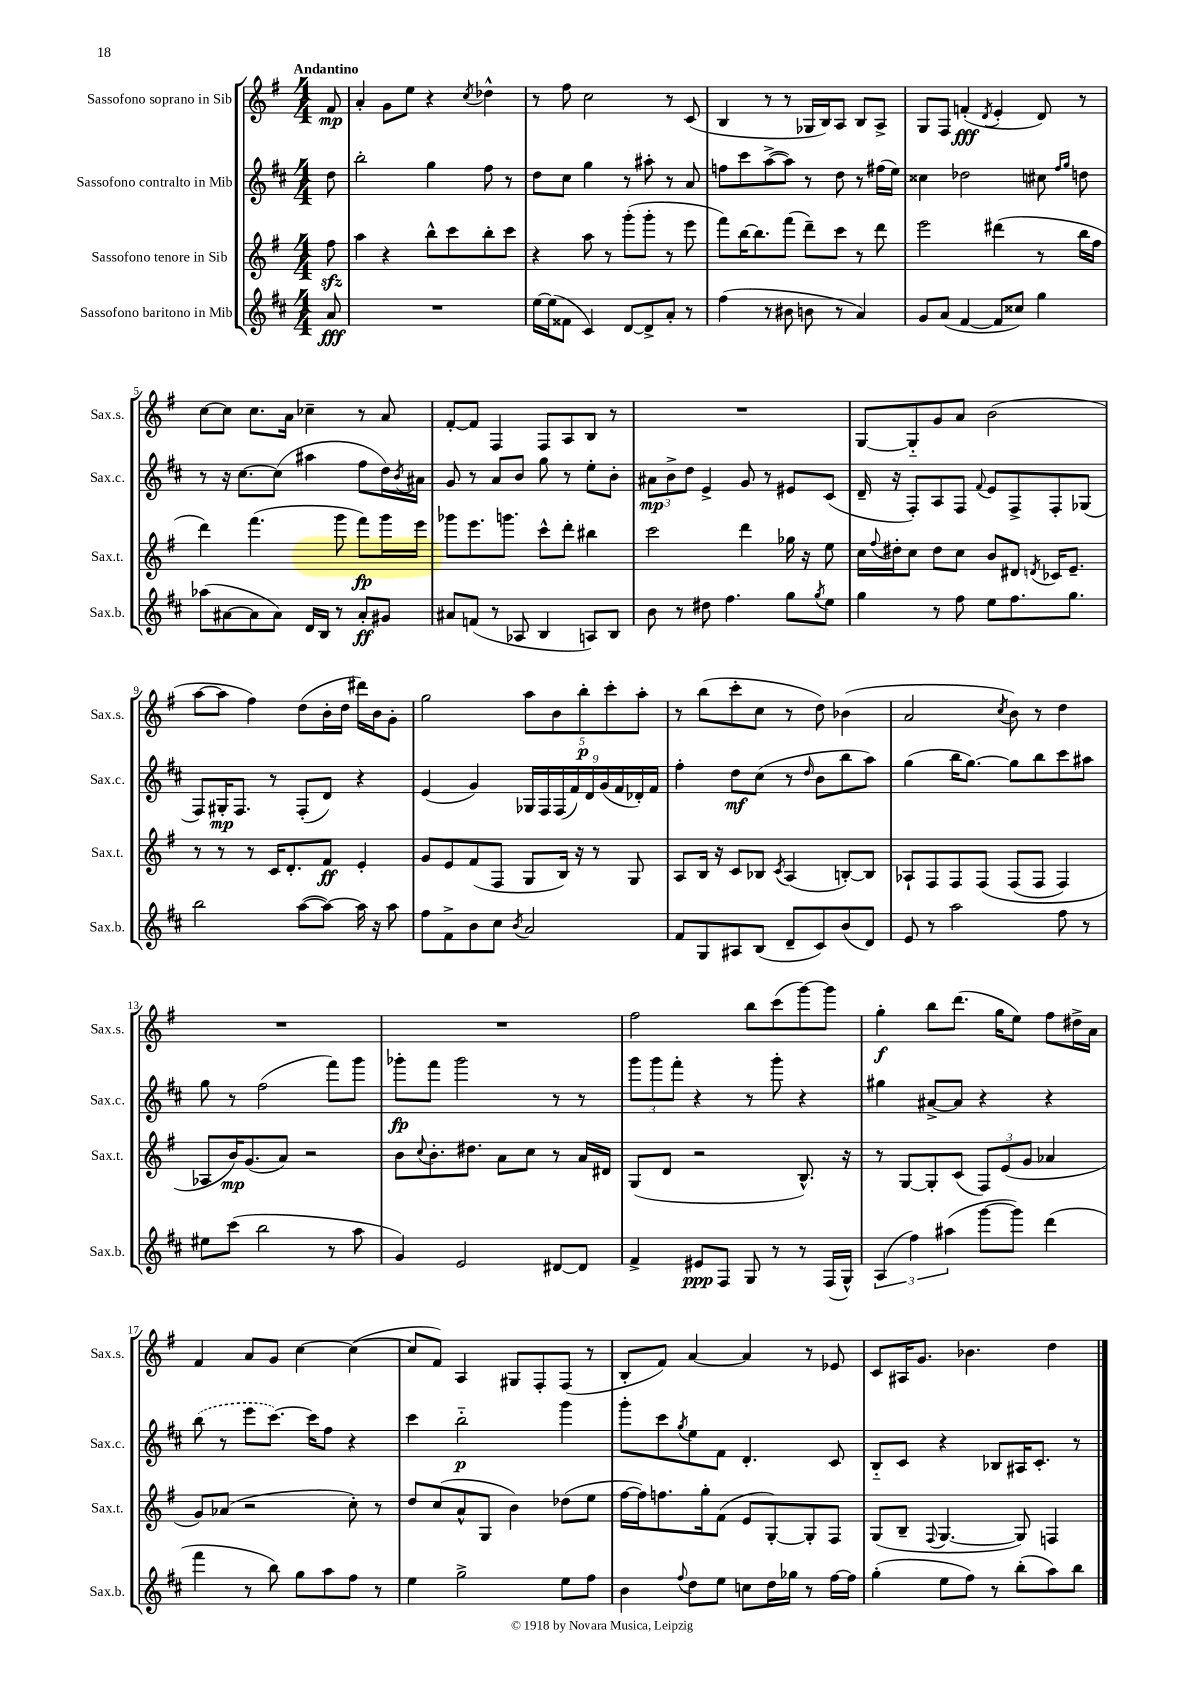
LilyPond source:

<<
\new StaffGroup <<
\new Staff = "s0" \with { instrumentName = "Sassofono soprano in Sib" shortInstrumentName = "Sax.s." } {
    \clef treble \key g \major \numericTimeSignature \time 4/4 \partial 8 \tempo "Andantino"
    fis'8\mp |
    a'4-. g'8 e''8 r4 \acciaccatura { c''8 } des''4-^ |
    r8 fis''8 c''2 r8 c'8( |
    b4 r8 r8 ges16 b16) a8 b8 a8-> |
    g8 fis8 f'4-.\fff( \acciaccatura { d'8 } e'4-. d'8) r8 |
    c''8~ c''8 c''8. a'16 ces''4-- r8 a'8 |
    fis'8~-. fis'8 fis4 fis8 a8 b8 r8 |
    R1 |
    g8~ g8-_ g'8 a'8 b'2( |
    a''8~ a''8 fis''4) d''8( b'16-. d''16 dis'''16) b'16 g'8-. |
    g''2 \tuplet 5/4 { a''8 b'8 b''8-.\p c'''8-. a''8-. } |
    r8 b''8( c'''8-. c''8 r8 d''8) bes'4( |
    a'2 \acciaccatura { c''8 } b'8) r8 d''4 |
    R1 |
    R1 |
    fis''2 b''8 c'''8( g'''8~) g'''8 |
    g''4-.\f b''8 d'''8.( g''16 e''8) fis''8 dis''16-> a'16 |
    fis'4 a'8 g'8 c''4~ c''4~( |
    c''8 fis'8) a4 gis8 fis8-. fis8( r8 |
    b8-. fis'8) a'4~ a'4 r8 ees'8 |
    c'8 ais16 g'8. bes'4. d''4 \bar "|." |
}
\new Staff = "s1" \with { instrumentName = "Sassofono contralto in Mib" shortInstrumentName = "Sax.c." } {
    \clef treble \key d \major \numericTimeSignature \time 4/4 \partial 8
    d''8 |
    b''2-. g''4 fis''8 r8 |
    d''8 cis''8 g''4 r8 ais''8-. r8 a'8 |
    f''8 cis'''8 a''8~->( a''8) r8 d''8 r8 fis''16( e''16) |
    cisis''4 des''2 cis''8 \grace { fis''16 g''16 } d''8 |
    r8 r16 cis''8.~ cis''8( ais''4 fis''8 d''16) \acciaccatura { b'8 } ais'16 |
    g'8 r8 a'8 b'8 g''8 r8 e''8-. b'8-. |
    \tuplet 3/2 { ais'8\mp b'8-> d''8 } e'4-> g'8 r8 eis'8 cis'8( |
    d'16-- r16 fis8-.) a8 fis8 \appoggiatura { fis'8 } e'8 fis8-> fis8-. ges8( |
    fis8) gis16-.\mp fis8. r8 fis8-.( d'8) r4 |
    e'4( g'4) \tuplet 9/8 { ges16 fis16 fis16( fis'16) d'16 g'16( fis'16 des'16-.) fis'16 } |
    fis''4-. d''8\mf cis''8( r8 \grace { d''16 } b'8 b''8 a''8) |
    g''4( b''16 g''8.~) g''8 b''8 cis'''8 ais''8 |
    g''8 r8 fis''2( fis'''8) g'''8 |
    ges'''8-.\fp fis'''8 ges'''2 r8 r8 |
    \tuplet 3/2 { g'''8 g'''8 fis'''8-. } r4 r8 g'''8-. r4 |
    gis''4 ais'8~-> ais'8 r4 r4 |
    \once \slurDashed b''8( r8 e'''8 cis'''8.~) cis'''16 fis''8 r4 |
    cis'''4 b''2-_\p g'''4 |
    g'''8-. cis'''8 \acciaccatura { g''8 } e''8 fis'8 d'4.-. cis'8 |
    b8-_ cis'8 r4 bes8 ais16 cis'8.-. r8 \bar "|." |
}
\new Staff = "s2" \with { instrumentName = "Sassofono tenore in Sib" shortInstrumentName = "Sax.t." } {
    \clef treble \key g \major \numericTimeSignature \time 4/4 \partial 8
    fis''8\sfz |
    a''4 r4 b''8-^ c'''8 b''8-. c'''8 |
    r4 a''8 r8 g'''8-.( g'''8-. r8 e'''8 |
    fis'''8) b''16~ b''8. fis'''8( d'''8--) c'''8 r8 d'''8 |
    e'''2 dis'''4( r8 b''16 fis''16 |
    d'''4) fis'''4.( g'''8 fis'''8\fp) g'''16 e'''16 |
    ges'''8 e'''8. g'''8. c'''8-^ d'''8-. bis''4 |
    c'''2 d'''4 ges''16 r16 e''8 |
    c''16 \appoggiatura { fis''8 } dis''16-. c''8 dis''8 c''8 b'8 dis'8 \acciaccatura { d'8 } ces'16 e'8.-- |
    r8 r8 r8 c'16 d'8.-. fis'8\ff e'4-. |
    g'8 e'8 fis'8( fis8 g8 b16) r16 r8 g8 |
    a8 b16 r16 c'8 bes8 \acciaccatura { c'8 } a4( b8~-.) b8 |
    aes8-! fis8 fis8 fis8\( fis8( fis8 fis4) |
    aes8 b'16\mp\) g'8.( a'8) r2 |
    b'8 \appoggiatura { c''8 } b'8.-. dis''8. a'8 c''8 r8 a'16 dis'16 |
    g8( d'8 r2 b8.-^) r16 |
    r8 g8~ g8-. c'8( \tuplet 3/2 { fis8) e'8( g'8 } aes'4 |
    g'8) aes'8( r2 c''8-.) r8 |
    d''8 c''8( a'8-^ g8 b'4) des''8( e''8 |
    fis''16~ fis''16) f''8. g''16-. fis'8( e'8 g8~-.) g8-. fis8 |
    g8( b8-- \appoggiatura { fis8 } g4.~ g8) f4 \bar "|." |
}
\new Staff = "s3" \with { instrumentName = "Sassofono baritono in Mib" shortInstrumentName = "Sax.b." } {
    \clef treble \key d \major \numericTimeSignature \time 4/4 \partial 8
    a'8\fff |
    R1 |
    e''16~ e''16( fisis'8 cis'4) d'8~ d'8-> a'8-. r8 |
    fis''4( r8 bis'8 b'8 r8 a'4) |
    g'8 a'8( fis'4~ fis'8 cisis''8) g''4 |
    aes''8( ais'8~ ais'8 ais'8) d'16 b16 r8 ais'8-.\ff gis'8 |
    ais'8 f'8( r8 aes8 b4 a8) b8 |
    b'8 r8 dis''8 fis''4. g''8 \acciaccatura { g''8 } e''8 |
    g''4 r8 fis''8 e''8 fis''8. g''8. |
    b''2 a''8~( a''8~) a''16 r16 a''8 |
    fis''8 fis'8-> b'8 cis''8 \acciaccatura { b'8 } a'2 |
    fis'8 g8 ais8 b8( d'8-- cis'8) b'8( d'8) |
    e'8 r8 a''2 fis''8 r8 |
    eis''8 cis'''8( b''2 r8 a''8 |
    g'4) e'2 dis'8~ dis'8 |
    fis'4-> eis'8\ppp fis8 g8 r8 r8 fis16( g16-^) |
    \tuplet 3/2 { a4( fis''4) ais''4( } g'''8~ g'''8) d'''4( |
    fis'''4 r8 b''8) g''8 a''8 fis''8 r8 |
    e''4 g''2-> e''8 fis''8 |
    b'4 \appoggiatura { fis''8 } d''8 e''8 c''8 d''16 ges''16 r8 fis''16~ fis''16 |
    g''4-.( e''8 fis''8) r8 b''8-.( a''8) b''8 \bar "|." |
}
>>
>>
